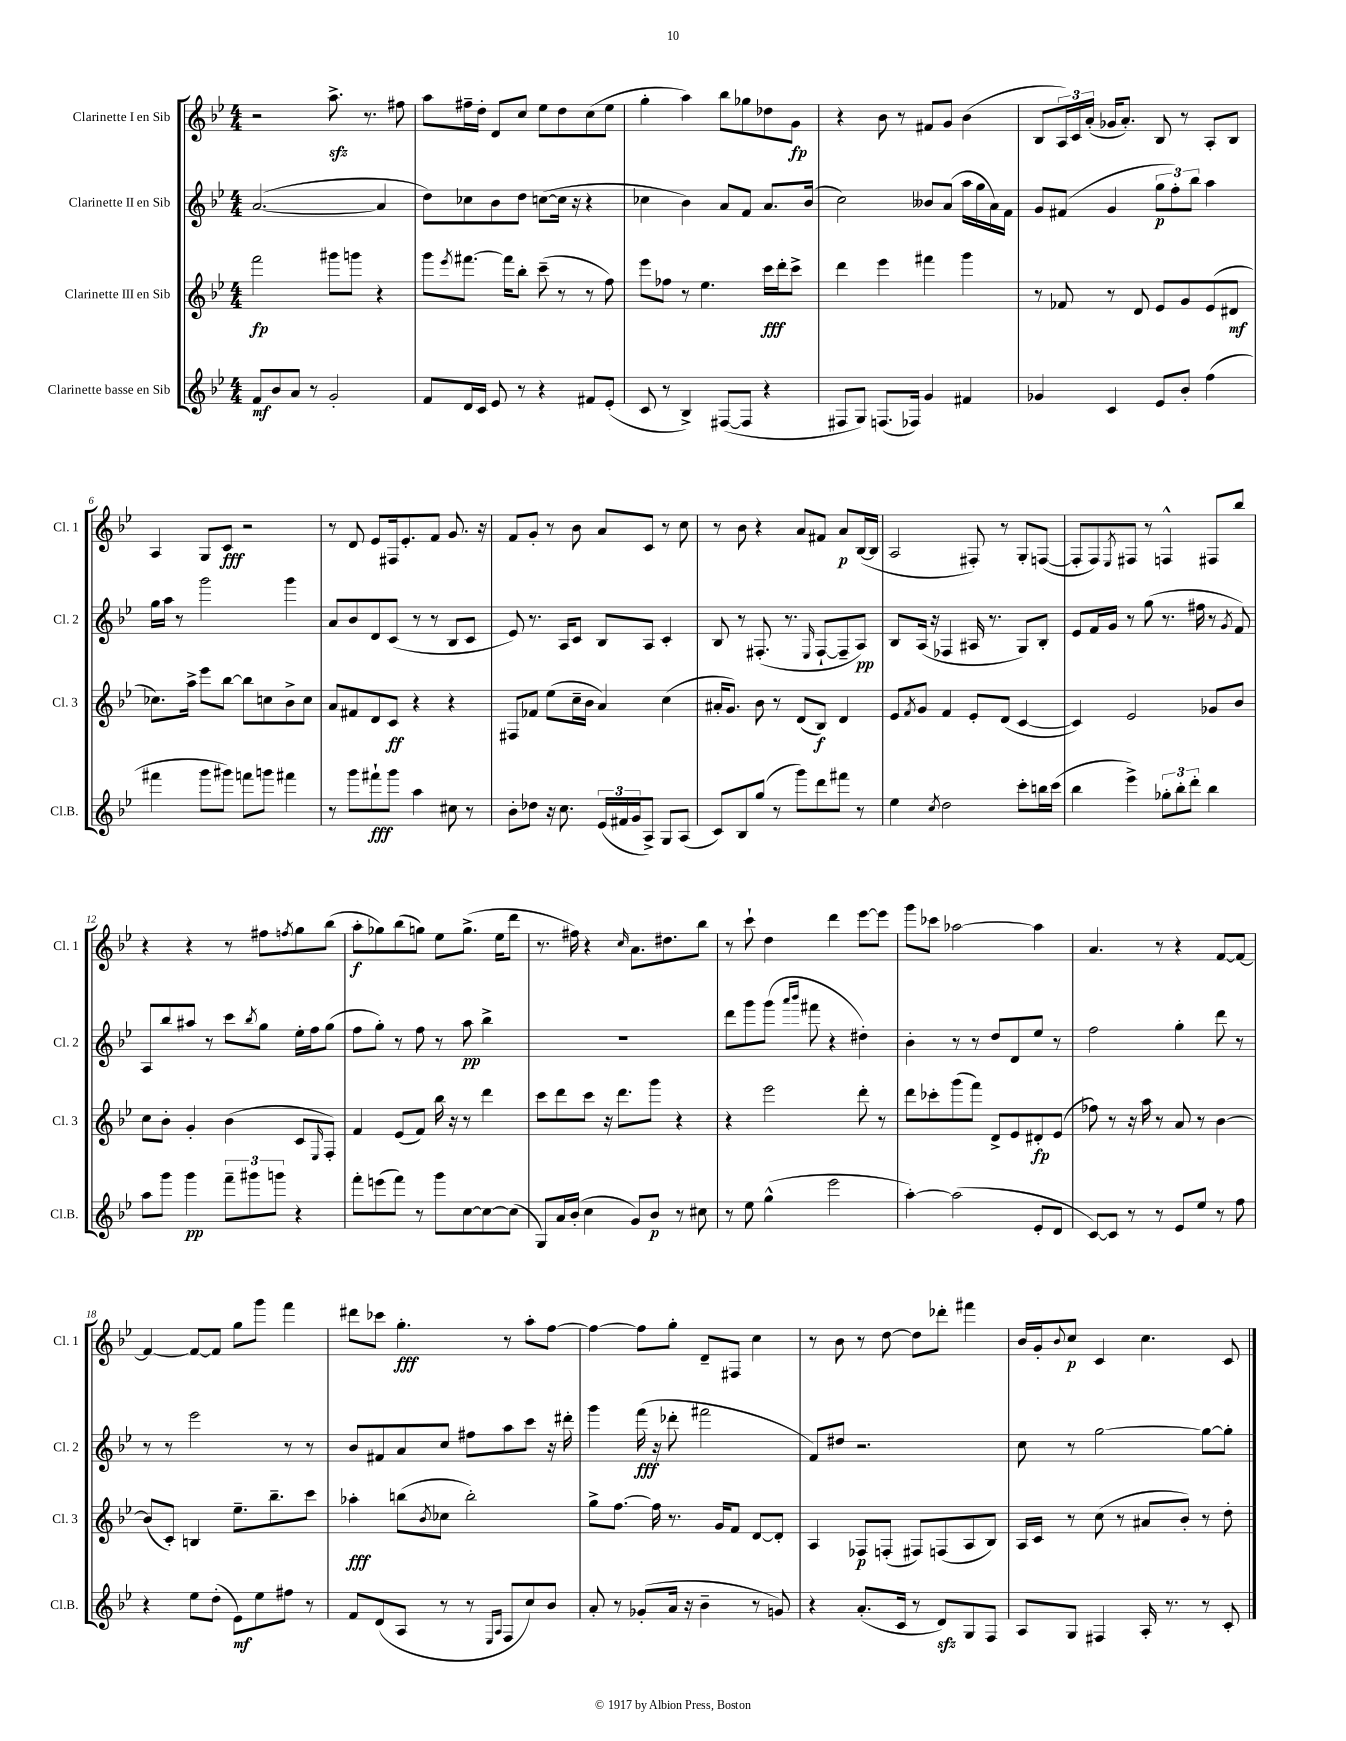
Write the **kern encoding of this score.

**kern	**kern	**kern	**kern
*staff4	*staff3	*staff2	*staff1
*clefG2	*clefG2	*clefG2	*clefG2
*k[b-e-]	*k[b-e-]	*k[b-e-]	*k[b-e-]
*M4/4	*M4/4	*M4/4	*M4/4
8f	2fff	([2.a	2r
8b-	.	.	.
8a	.	.	.
8r	.	.	.
2g'	8ggg#	.	8.aa^
.	8ggg	.	.
.	.	.	8.r
.	4r	4a]	.
.	.	.	8ff#
=	=	=	=
8f	8ggg	8dd)	8aa
.	8qeee-	.	.
16d	[8.fff#	8cc-	16ff#~
16c	.	.	16dd'
8e-	.	8b-	8d
.	16fff#]	.	.
8r	8bb-'	8dd	8cc
4r	(8ccc~	([8cc	8ee-
.	8r	16cc]	8dd
.	.	16r	.
8f#	8r	4r	(8cc
(8e-'	8ff)	.	8ee-
=	=	=	=
8c	8eee-	4cc-	4gg'
8r	8ff-	.	.
4B-^)	8r	4b-)	4aa)
.	4.ee-	.	.
([8F#	.	8a	8bb-
8F#]	.	8f	8gg-
4r	16ccc	8.a	8dd-
.	16ddd'	.	.
.	8ccc^	.	8g
.	.	(16b-	.
=	=	=	=
8F#	4ddd	2cc)	4r
8G)	.	.	.
(8.F	4eee-	.	8b-
.	.	.	8r
16F-)	.	.	.
4g	4fff#	8b--	8f#
.	.	(8a	8g
4f#	4ggg	16aa	(4b-
.	.	16gg	.
.	.	16a)	.
.	.	16f	.
=	=	=	=
4g-	8r	8g	8B-
.	8f-	(8f#	24A)
.	.	.	24c
.	.	.	(24a'
4c	8r	4g	16g-
.	.	.	8.a')
.	8d	.	.
8e-	8e-	12gg	8B-
.	.	12ff')	.
8b-'	8g	.	8r
.	.	12bb-	.
(4ff	(8e-	4aa	8A'
.	8d#	.	8B-
=	=	=	=
4fff#	8.cc-)	16gg	4A
.	.	16aa	.
.	.	8r	.
.	16aa^	.	.
8ggg	8eee-	2ggg	8G
8ggg#)	[8bb-	.	8c
8fff	8bb-]	.	2r
8ggg	8cc	.	.
4fff#	8b-^	4ggg	.
.	8cc	.	.
=	=	=	=
8r	8a	8a	8r
8ggg	8f#	8b-	8d
8fff#`	8d	8d	8e-
8ggg	8c	(8c	16F#
.	.	.	8.e-'
4aa	4r	8r	.
.	.	8r	8f
8cc#	4r	8B-	8.g
8r	.	8c	.
.	.	.	16r
=	=	=	=
8b-'	8F#	8e-)	8f
8dd-	8f-	8.r	8g'
16r	(8ee-	.	8r
8.cc	.	16A	.
.	16cc~	8c	8b-
.	16b-	.	.
(24e-	4a)	8B-	8a
24f#	.	.	.
24g	.	.	.
8A^)	.	8A	8c
8G	(4cc	4c'	8r
(8A	.	.	8cc
=	=	=	=
8c)	16a#'	8B-	8r
.	8.g)	.	.
8B-	.	8r	8b-
(8gg	8b-	(8.F#'	4r
8r	8r	.	.
.	.	8.r	.
8ggg)	(8d	.	8a
.	.	16qqE-	.
8ddd	8B-)	[8F#`	8f#
8fff#	4d	8F#~]	8a
8r	.	8A)	([16B-
.	.	.	16B-]
=	=	=	=
4ee-	8e-	8B-	2A
.	8qf	.	.
.	8g	(16A	.
.	.	16r	.
8qcc	.	.	.
2dd	4f	4F-	.
.	8e-'	16A#	8F#')
.	.	8.r	.
.	(8d	.	8r
8ccc'	[4c	8G)	8G'
16bb	.	8B-'	([8F
(16ccc	.	.	.
=	=	=	=
4bb-	4c])	8e-	8F']
.	.	16f	8F)
.	.	16g	.
.	.	.	8qE-
4eee-^)	2e-	8r	8F#
.	.	(8gg	8r
12gg-'	.	8.r	4F^^
12bb-'	.	.	.
12ddd'	.	.	.
.	.	16ff#	.
4bb-	8g-	8r	8F#
.	.	8qg	.
.	8b-	8f)	8bb-
=	=	=	=
8aa	8cc	8A	4r
8ggg	8b-'	8bb-	.
4ggg	4g'	8aa#	4r
.	.	8r	.
12fff~	(4b-	8ccc	8r
12ggg#	.	.	.
.	.	8qbb-	.
.	.	8gg	8ff#
12ggg	.	.	.
.	.	.	8qff
4r	8c	16ee-'	8gg
.	.	16ff	.
.	16qqE-	.	.
.	8F')	(8gg	(8bb-
=	=	=	=
8fff'	4f	8ff	8aa'
(8eee	.	8gg')	8gg-)
8fff)	(8e-	8r	(8bb-
8r	8f)	8ff	8gg)
8ggg	16bb-	8r	8ee-
.	16r	.	.
[8cc	8r	8aa	(8.gg^
8cc_	4ddd	4bb-^	.
.	.	.	16ee-
(8cc]	.	.	8ddd
=	=	=	=
8G)	8ccc	1r	8.r
16a	8ddd	.	.
(16b-'	.	.	16ff#)
4cc	8ccc	.	4r
.	16r	.	.
.	8.ddd	.	.
.	.	.	16qqcc
8g)	.	.	8.a
8b-	8ggg	.	.
.	.	.	8.dd#
8r	4r	.	.
8cc#	.	.	8bb-
=	=	=	=
8r	4r	8ddd	8r
8ee-	.	8ggg	8ccc`
(4gg^^	2eee-	(8ggg	4dd
.	.	16qqaaa	.
.	.	16qqbbb-	.
.	.	8fff#	.
2eee-	.	4r	4ddd
.	8ddd'	4dd#')	[8eee-
.	8r	.	8eee-]
=	=	=	=
[4aa')	8ddd	4b-'	8ggg
.	8ccc-'	.	8ccc-
(2aa]	(8ggg	8r	[2aa-
.	8fff)	8r	.
.	8d^	8dd	.
.	8e-	8d	.
8e-'	8d#'	8ee-	4aa-]
8d	(8e-	8r	.
=	=	=	=
[8c)	8ff-)	2ff	4.a
8c]	8r	.	.
8r	16r	.	.
.	16aa	.	.
8r	8r	.	8r
8e-	8a	4gg'	4r
8ee-	8r	.	.
8r	[4b-	8ddd	[8f
8ff	.	8r	8f_
=	=	=	=
4r	(8b-]	8r	4f_
.	8c')	8r	.
8ee-	4B	2eee-	8f_
(8dd'	.	.	8f]
8e-)	8.ee-~	.	8gg
8ee-	.	.	8ggg
.	8.bb-~	.	.
8ff#	.	8r	4fff
8r	8ccc	8r	.
=	=	=	=
8f	4aa-'	8b-	8ddd#
(8d	.	8f#	8ccc-
8A	(8bb	8a	4.gg'
.	8qb-	.	.
8r	8cc-	8cc	.
8r	2bb')	8ff#	.
16qqE-	.	.	.
16qqA	.	.	.
8F	.	8aa	8r
8cc)	.	8ccc	8aa'
8b-	.	16r	[8ff
.	.	16ddd#'	.
=	=	=	=
8a'	8gg^	4ggg	4ff_
8r	[8.ff	.	.
(8g-'	.	(16fff	8ff]
.	16ff]	16r	.
16a	8.r	8ddd-'	8gg'
16r	.	.	.
4b-~	.	2fff#	8d~
.	16g	.	.
.	8f	.	8F#
8r	[8d	.	4cc
8g)	8d']	.	.
=	=	=	=
4r	4A	8f)	8r
.	.	8dd#	8b-
(8.a'	8F-	2.r	8r
.	(8F'	.	[8dd
16c	.	.	.
8r	8F#)	.	8dd]
8d)	(8F	.	8ddd-'
8G	8A	.	4fff#
8F	8B-)	.	.
=	=	=	=
8A	16A	8cc	16b-
.	16c	.	16g'
.	.	.	8qqb-
8G	8r	8r	8cc
4F#	(8cc	[2gg	4c
.	8r	.	.
16A'	8a#	.	4.cc
8.r	.	.	.
.	8b-')	.	.
8r	8r	8gg_	.
8c'	8dd'	8gg']	8c
==	==	==	==
*-	*-	*-	*-
